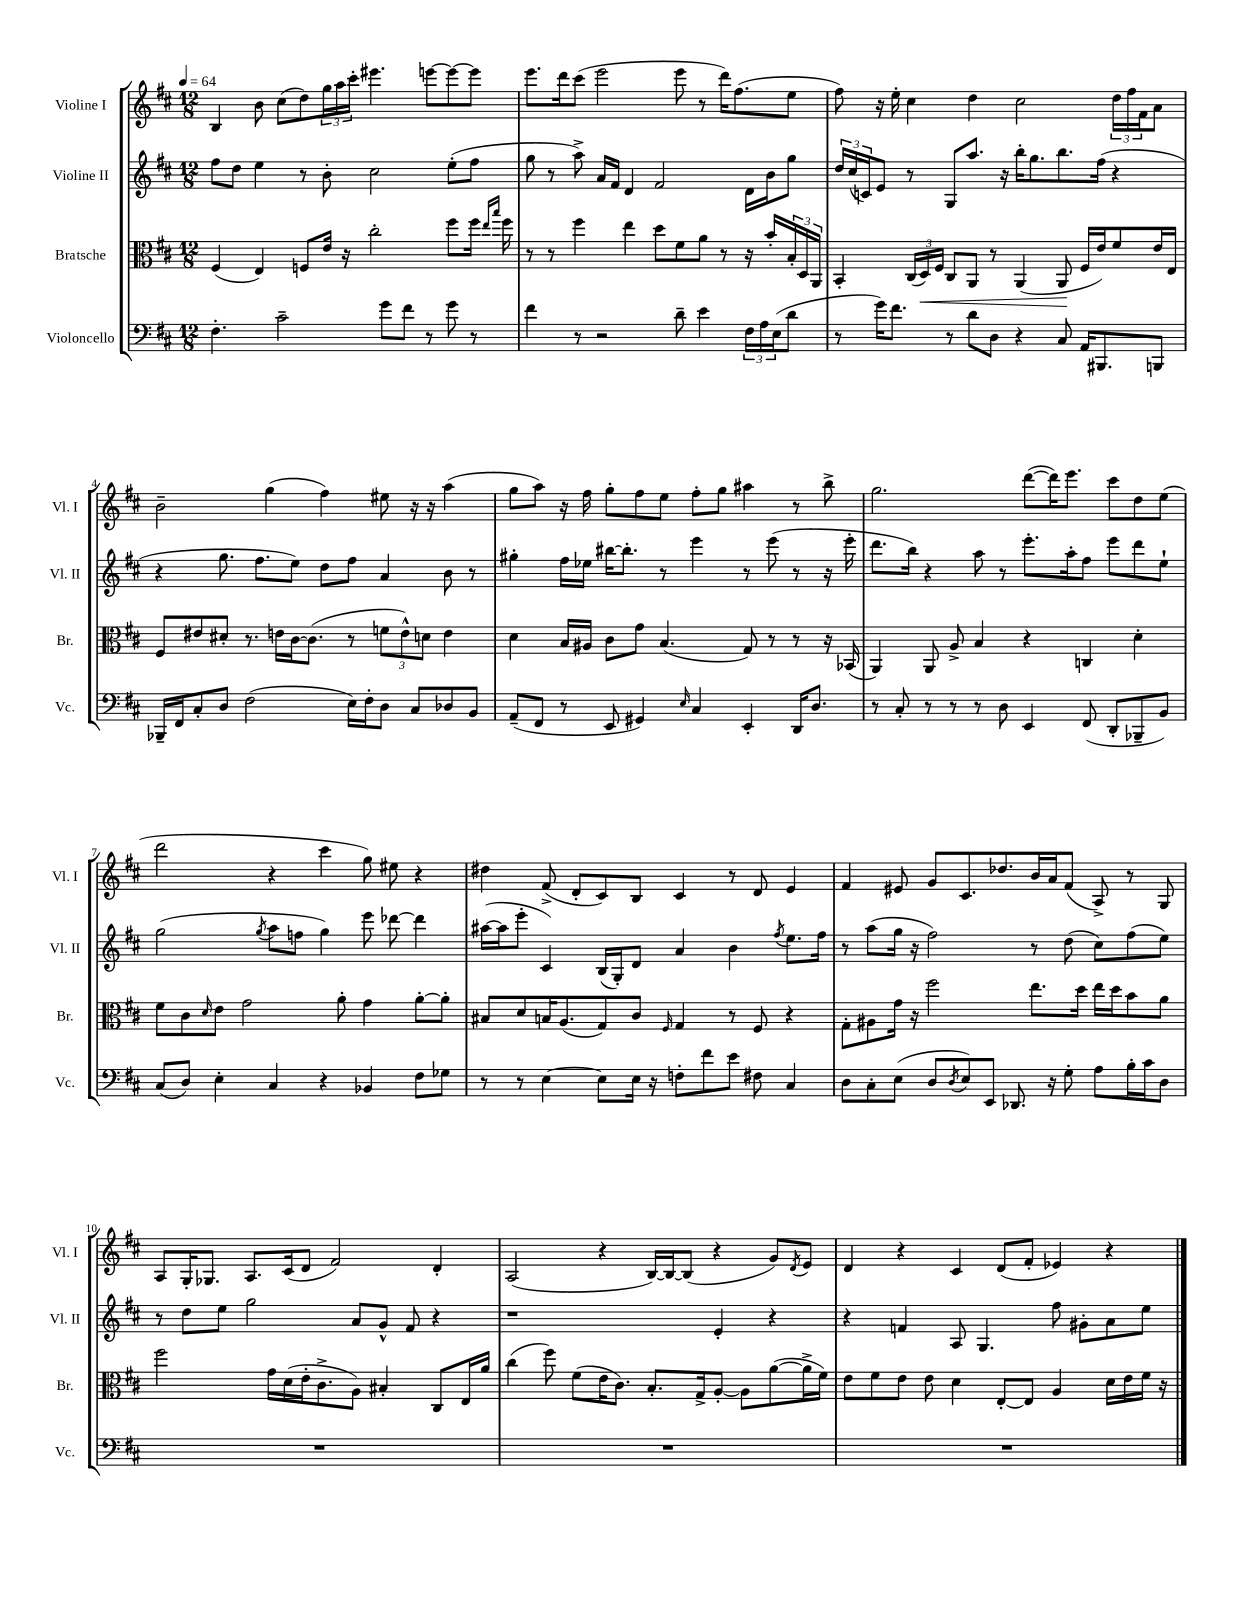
<<
\new StaffGroup <<
\new Staff = "s0" \with { instrumentName = "Violine I" shortInstrumentName = "Vl. I" } {
    \clef treble \key d \major \numericTimeSignature \time 12/8 \tempo 4 = 64
    b4 b'8 cis''8( d''8) \tuplet 3/2 { g''16 a''16 cis'''16-. } eis'''4. e'''8~ e'''8~ e'''8 |
    e'''8. d'''16 cis'''8( e'''2 e'''8 r8 d'''16) fis''8.( e''8 |
    fis''8) r16 e''16-. cis''4 d''4 cis''2 \tuplet 3/2 { d''16 fis''16 fis'16 } a'8 |
    b'2-- g''4( fis''4) eis''8 r16 r16 a''4( |
    g''8 a''8) r16 fis''16 g''8-. fis''8 e''8 fis''8-. g''8 ais''4 r8 b''8-> |
    g''2. d'''8~( d'''16) e'''8. cis'''8 d''8 e''8( |
    d'''2 r4 cis'''4 g''8) eis''8 r4 |
    dis''4 fis'8->( d'8-. cis'8) b8 cis'4 r8 d'8 e'4 |
    fis'4 eis'8 g'8 cis'8. des''8. b'16 a'16 fis'8( a8->) r8 g8 |
    a8 g16-. ges8. a8. cis'16( d'8 fis'2) d'4-. |
    a2( r4 b16~) b16~ b8( r4 g'8) \acciaccatura { d'8 } e'8 |
    d'4 r4 cis'4 d'8( fis'8-. ees'4) r4 \bar "|." |
}
\new Staff = "s1" \with { instrumentName = "Violine II" shortInstrumentName = "Vl. II" } {
    \clef treble \key d \major \numericTimeSignature \time 12/8
    fis''8 d''8 e''4 r8 b'8-. cis''2 e''8-.( fis''8 |
    g''8 r8 a''8->) a'16 fis'16 d'4 fis'2 d'16 b'16 g''8 |
    \tuplet 3/2 { d''16 cis''16( c'16) } e'8 r8 g8 a''8. r16 b''16-. g''8. b''8. fis''16( r4 |
    r4 g''8. fis''8. e''8) d''8 fis''8 a'4 b'8 r8 |
    gis''4-. fis''16 ees''16 bis''16~ bis''8.-. r8 e'''4 r8 e'''8( r8 r16 e'''16-. |
    d'''8. b''16) r4 a''8 r8 e'''8.-. a''16-. fis''8 e'''8 d'''8 e''8-! |
    g''2( \acciaccatura { g''8 } a''8 f''8 g''4) e'''8 des'''8~ des'''4 |
    ais''16~( ais''16 e'''8-. cis'4) b16( g16-.) d'8 a'4 b'4 \acciaccatura { fis''8 } e''8. fis''16 |
    r8 a''8( g''16 r16 fis''2) r8 d''8( cis''8) fis''8( e''8) |
    r8 d''8 e''8 g''2 a'8 g'8-^ fis'8 r4 |
    r1 e'4-. r4 |
    r4 f'4 a8 g4. fis''8 gis'8-. a'8 e''8 \bar "|." |
}
\new Staff = "s2" \with { instrumentName = "Bratsche" shortInstrumentName = "Br." } {
    \clef alto \key d \major \numericTimeSignature \time 12/8
    fis4( e4) f8 e'16 r16 cis''2-. fis''8 fis''16 \grace { e''16 b''16 } fis''16 |
    r8 r8 fis''4 e''4 d''8 fis'8 a'8 r8 r16 b'16-. \tuplet 3/2 { b16-. d16 a,16 } |
    b,4-. \tuplet 3/2 { cis16( d16\<) fis16 } cis8 a,8 r8 a,4( a,8\! fis16 e'16) fis'8 e'16 e16 |
    fis8 eis'8 dis'8-. r8. e'16 cis'16~ cis'8.( r8 \tuplet 3/2 { f'8 e'8-^) d'8 } e'4 |
    d'4 b16 ais16 cis'8 g'8 b4.( g8) r8 r8 r16 bes,16( |
    a,4) a,8 a8-> b4 r4 c4 d'4-. |
    fis'8 cis'8 \grace { d'16 } e'8 g'2 a'8-. g'4 a'8~-. a'8-. |
    bis8 d'8 b16 a8.( g8) cis'8 \grace { fis16 } g4 r8 fis8 r4 |
    g8-. ais8 g'16 r16 fis''2 e''8. d''16 e''16 d''16 b'8 a'8 |
    fis''2 g'16 d'16( e'16-. cis'8.-> a8) bis4-. cis8 e16 a'16 |
    cis''4( fis''8) fis'8( e'16 cis'8.) b8.-. g16-> a8~-. a8 a'8~( a'16-> fis'16) |
    e'8 fis'8 e'8 e'8 d'4 e8~-. e8 a4 d'16 e'16 fis'16 r16 \bar "|." |
}
\new Staff = "s3" \with { instrumentName = "Violoncello" shortInstrumentName = "Vc." } {
    \clef bass \key d \major \numericTimeSignature \time 12/8
    fis4.-. cis'2-- g'8 fis'8 r8 g'8 r8 |
    fis'4 r8 r2 d'8-- e'4 \tuplet 3/2 { fis16 a16 e16( } d'8 |
    r8 g'16) fis'8. r8 d'8 d8 r4 cis8 a,16 bis,,8. b,,8 |
    bes,,16-- fis,16 cis8-. d8 fis2( e16) fis16-. d8 cis8 des8 b,8 |
    a,8--( fis,8 r8 e,8 gis,4) \grace { e16 } cis4 e,4-. d,16 d8. |
    r8 cis8-. r8 r8 r8 d8 e,4 fis,8( d,8-. bes,,8-- b,8) |
    cis8( d8) e4-. cis4 r4 bes,4 fis8 ges8 |
    r8 r8 e4~ e8 e16 r16 f8-. fis'8 e'8 fis8 cis4 |
    d8 cis8-. e8( d8 \acciaccatura { d8 } e8) e,8 des,8. r16 g8-. a8 b16-. cis'16 d8 |
    R1. |
    R1. |
    R1. \bar "|." |
}
>>
>>
